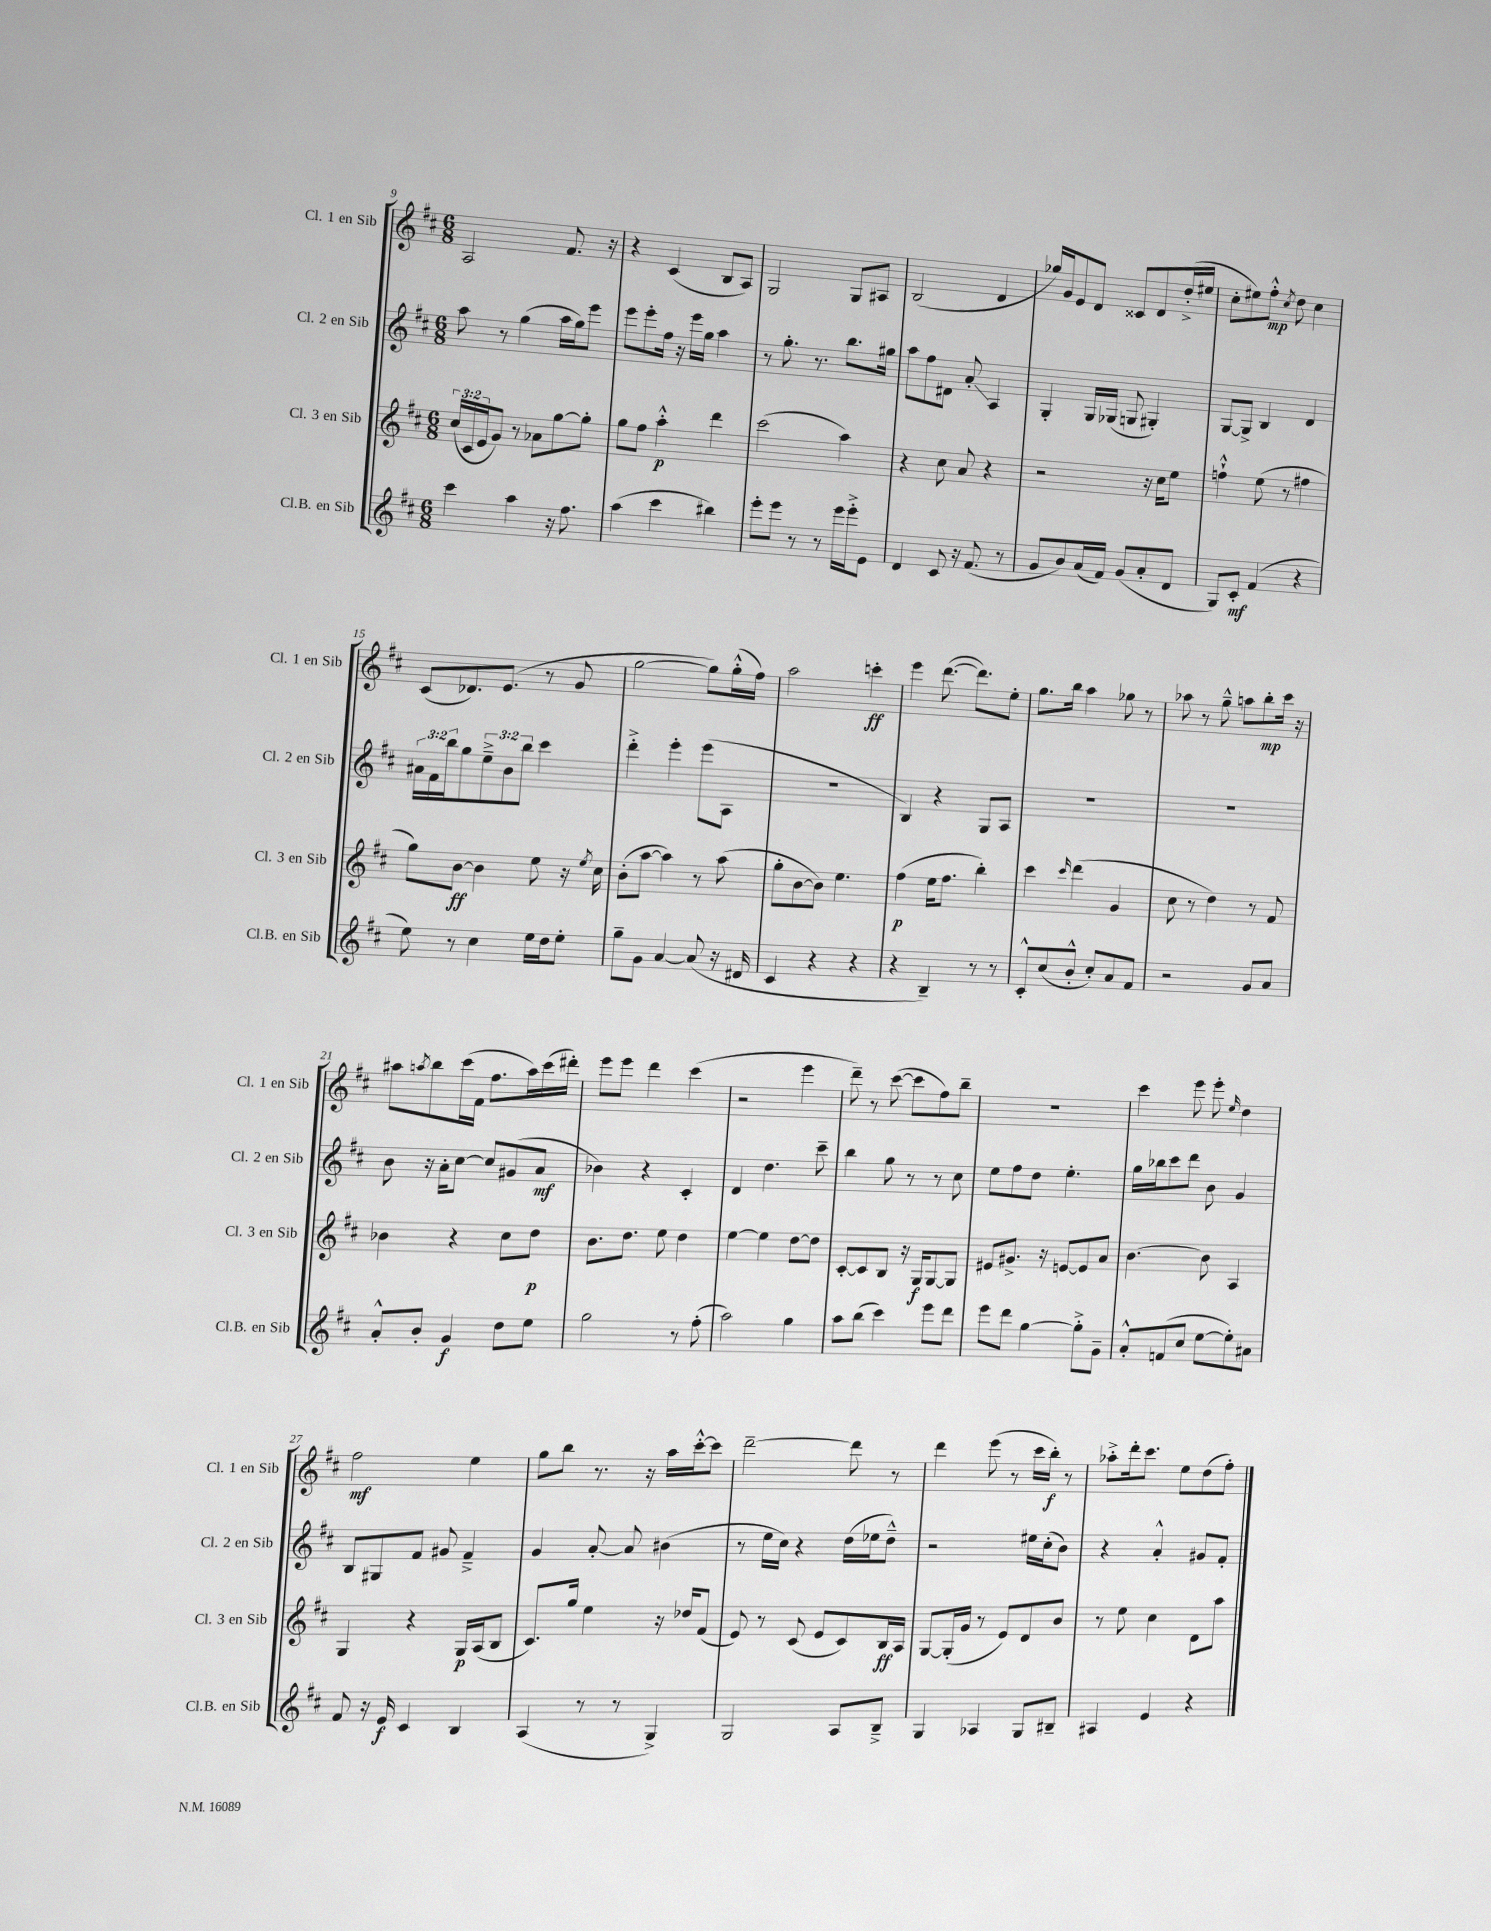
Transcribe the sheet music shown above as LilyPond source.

<<
\new StaffGroup <<
\new Staff = "s0" \with { instrumentName = "Cl. 1 en Sib" shortInstrumentName = "Cl. 1 en Sib" } {
    \clef treble \key d \major \numericTimeSignature \time 6/8
    a2 fis'8. r16 |
    r4 cis'4( b8 a8) |
    g2 g8 ais8 |
    b2( d'4 |
    ges''16) g'16 e'8 d'8 cisis'8 d'8 d''16-.->( eis''16 |
    cis''8-. eis''8) fis''8-.-^\mp \acciaccatura { cis''8 } d''8 cis''4 |
    cis'8( des'8.) e'8.( r8 g'8 |
    g''2~ g''8) g''16-.-^( fis''16) |
    a''2 c'''4-.\ff |
    e'''4 d'''8.~( d'''8.) e''8-. |
    g''8. b''16 a''4 ges''8 r8 |
    aes''8 r8 g''8---^ a''8 b''8-.\mp cis'''16 r16 |
    ais''8 \acciaccatura { a''8 } b''8 cis'''16( fis'16 fis''8. a''16) cis'''16( dis'''16-.) |
    e'''8 e'''8 d'''4 cis'''4( |
    r2 e'''4 |
    d'''8--) r8 cis'''8~( cis'''8 fis''8) b''8-- |
    R2. |
    cis'''4 e'''8 e'''8-. \grace { e''16 } d''4 |
    fis''2\mf e''4 |
    g''8 b''8 r8. r16 a''16 cis'''16~-.-^ cis'''8 |
    d'''2~-- d'''8 r8 |
    d'''4 e'''8( r8 cis'''16 b''16-.\f) r8 |
    aes''8-.-> d'''16-. cis'''8. e''8 d''8( fis''8-.) \bar "|." |
}
\new Staff = "s1" \with { instrumentName = "Cl. 2 en Sib" shortInstrumentName = "Cl. 2 en Sib" } {
    \clef treble \key d \major \numericTimeSignature \time 6/8 \override Staff.TupletNumber.text = #tuplet-number::calc-fraction-text
    a''8 r8 g''4( a''16 g''16) e'''8 |
    e'''8 e'''8-. fis''16 r16 e'''16 g''16 a''4 |
    r8 g''8.-. r8. b''8. gis''16 |
    a''8 fis''8 dis'8 a'8-.\glissando a4 |
    g4-. g16 ges16( g8 gis4-.) |
    g8~ g8-> b4 d'4 |
    \tuplet 3/2 { ais'16 fis'16 b''16 } g''8 \tuplet 3/2 { e''8---> b'8 b''8 } cis'''4 |
    d'''4-.-> e'''4-. e'''8( a8 |
    R2. |
    b4) r4 g8 a8 |
    R2. |
    R2. |
    b'8 r16 a'16-. cis''8~ cis''8 gis'8( a'8\mf |
    bes'4) r4 cis'4-. |
    d'4 d''4. cis'''8-- |
    b''4 g''8 r8 r8 cis''8 |
    e''8 fis''8 d''8 e''4.-. |
    g''16 bes''16 cis'''8 d'''8 b'8 g'4 |
    b8 gis8 fis'8 gis'8 fis'4---> |
    g'4 a'8~-. a'8 bis'4( |
    r8 e''16 cis''16) r4 d''16( ees''16 d''8---^) |
    r2 eis''16 cis''16-.( b'8) |
    r4 a'4-.-^ gis'8 fis'8-. \bar "|." |
}
\new Staff = "s2" \with { instrumentName = "Cl. 3 en Sib" shortInstrumentName = "Cl. 3 en Sib" } {
    \clef treble \key d \major \numericTimeSignature \time 6/8 \override Staff.TupletNumber.text = #tuplet-number::calc-fraction-text
    \tuplet 3/2 { cis''16( cis'16 e'16 } g'8) r8 aes'8 g''8~ g''8-. |
    g''8 fis''8 a''4-.-^\p d'''4 |
    cis'''2( a''4) |
    r4 cis''8 a'8 r4 |
    r2 r16 cis''16 e''8 |
    f''4-!-^ e''8( r8 fis''4 |
    g''8) b'8~\ff b'4 e''8 r16 \acciaccatura { e''8 } cis''16 |
    b'8-.( a''8~ a''4) r8 a''8( |
    g''8-. b'8~ b'8) e''4. |
    fis''4\p( e''16 fis''8. b''4-.) |
    cis'''4 \grace { cis'''16 } d'''4( g'4 |
    cis''8 r8 d''4) r8 fis'8 |
    bes'4 r4 cis''8 d''8\p |
    b'8. d''8. e''8 d''4 |
    e''4~ e''4 d''8~ d''8 |
    cis'8~-. cis'8 b8 r16 g16\f g8~ g8 |
    eis'8 gis'8.-> r16 e'8~ e'8 a'8 |
    b'4.~ b'8 a4 |
    g4 r4 g16\p a16( b8 |
    cis'8.) g''16 e''4 r16 des''16 fis'8( |
    e'8) r8 cis'8( e'8 cis'8) b16\ff a16 |
    g8~ g16-.( g'16 r8 e'8) d'8 b'8 |
    r8 e''8 cis''4 d'8 a''8 \bar "|." |
}
\new Staff = "s3" \with { instrumentName = "Cl.B. en Sib" shortInstrumentName = "Cl.B. en Sib" } {
    \clef treble \key d \major \numericTimeSignature \time 6/8
    cis'''4 a''4 r16 fis''8. |
    a''4( cis'''4 bis''4) |
    e'''8-. e'''8 r8 r8 e'''16 e'''16-.-> e'8 |
    d'4 cis'8 r16 fis'8.( r8 |
    g'8 b'8) a'16( fis'16) g'8( a'8-. d'8 |
    g8) cis'8-.\mf fis'4( r4 |
    e''8) r8 cis''4 e''16 d''16 e''8-. |
    g''8-- g'8 a'4~ a'8( r16 dis'16 |
    cis'4 r4 r4 |
    r4 b4--) r8 r8 |
    cis'8-.-^ cis''8( b'8-.-^ cis''8-.) a'8 fis'8 |
    r2 g'8 a'8 |
    a'8-.-^ b'8-. g'4\f d''8 e''8 |
    g''2 r8 fis''8-.( |
    a''2) g''4 |
    a''8 b''8( cis'''4) e'''8 d'''8 |
    e'''8 d'''8 g''4~ g''8-.-> g'8-- |
    a'8-.-^ f'8( cis''8 e''8~ e''8-.) ais'8 |
    fis'8 r16 e'16\f cis'4 b4 |
    a4( r8 r8 g4->) |
    g2 a8 b8---> |
    g4 aes4 g8 bis8-- |
    ais4 e'4 r4 \bar "|." |
}
>>
>>
\layout { \context { \Score currentBarNumber = #9 } }
